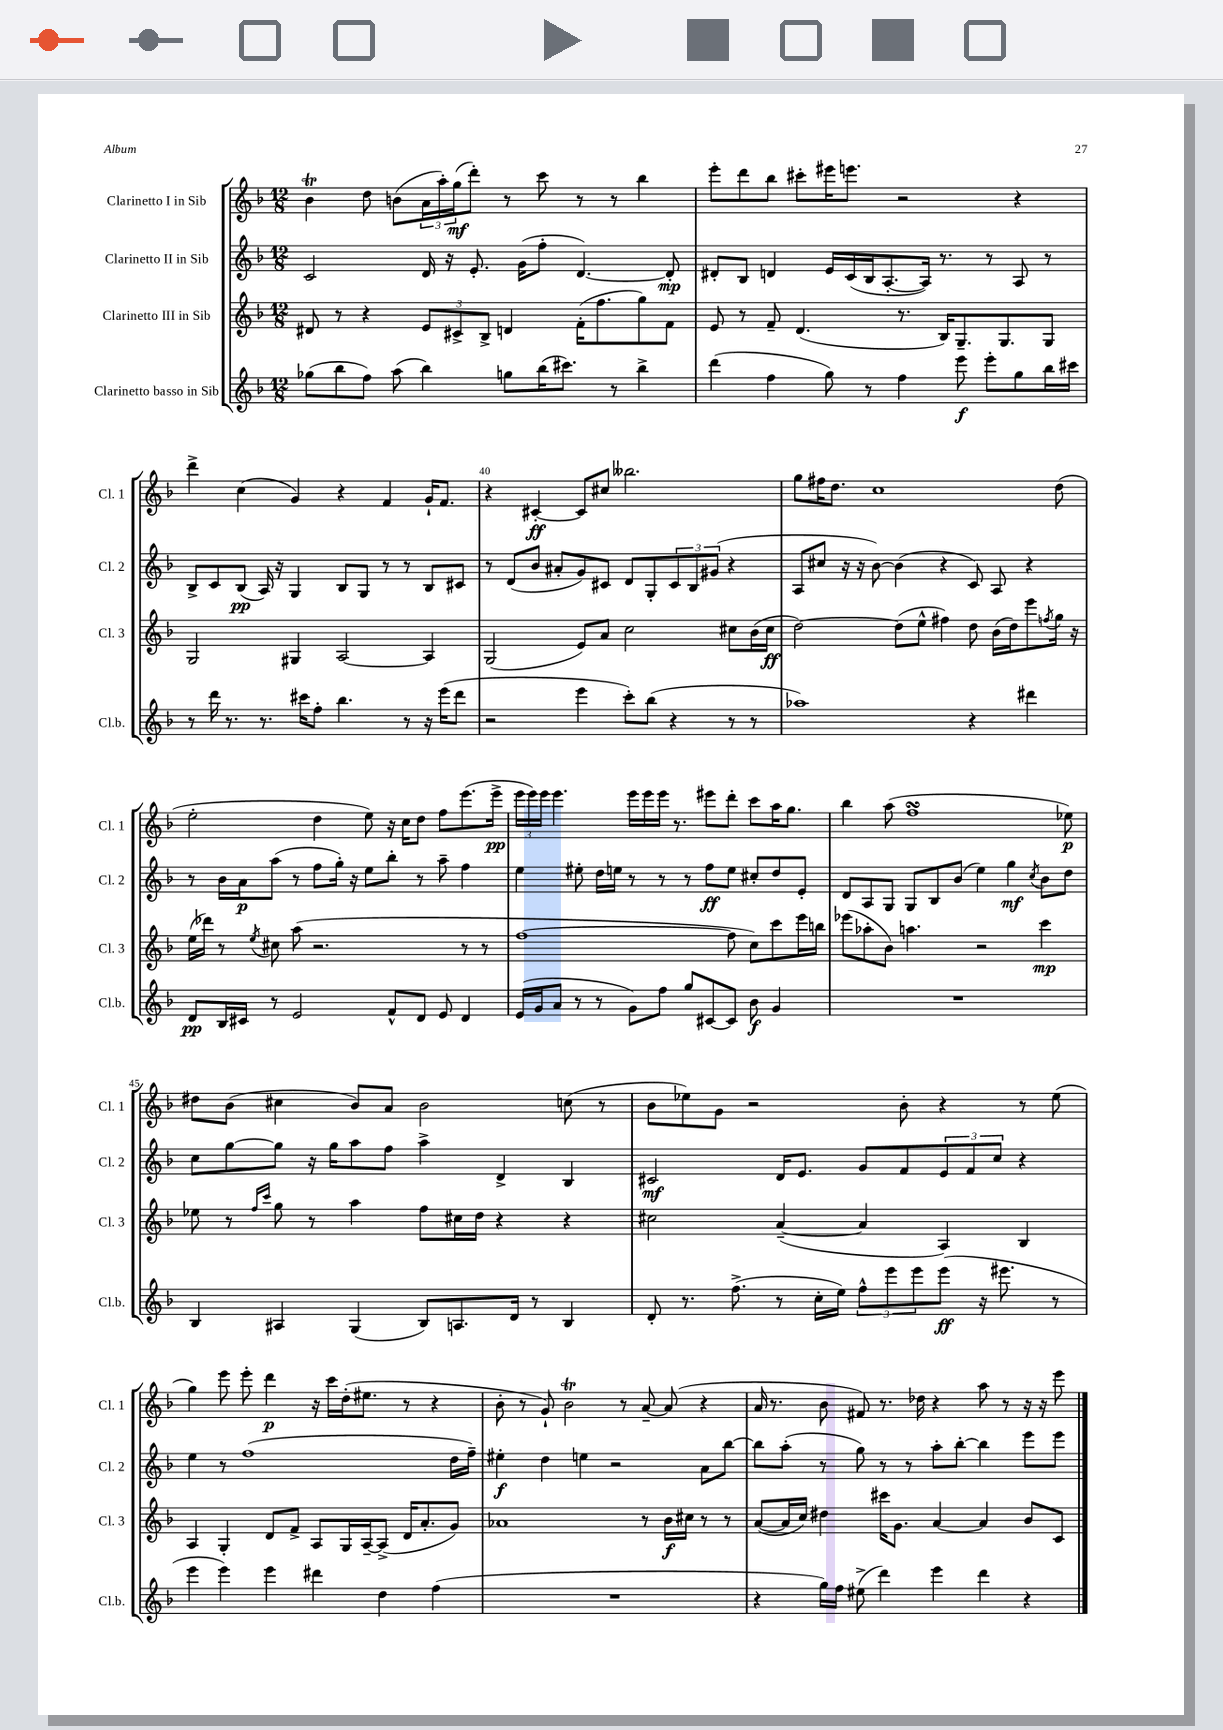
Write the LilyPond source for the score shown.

<<
\new StaffGroup <<
\new Staff = "s0" \with { instrumentName = "Clarinetto I in Sib" shortInstrumentName = "Cl. 1" } {
    \clef treble \key f \major \numericTimeSignature \time 12/8
    bes'4\trill d''8 b'8( \tuplet 3/2 { a'16 a''16-.) g''16\mf( } d'''8-.) r8 c'''8 r8 r8 bes''4 |
    e'''8-. d'''8 bes''8 cis'''8-. eis'''16 e'''8. r2 r4 |
    d'''4-> c''4( g'4) r4 f'4 g'16-! f'8. |
    r4 cis'4~-.\ff cis'8 cis''8 beses''2. |
    g''8 fis''16 d''8. c''1 d''8( |
    e''2-. d''4 e''8) r16 c''16 d''8 f''8 e'''8.( e'''16->\pp |
    \tuplet 3/2 { e'''16 e'''16) e'''16 } e'''4. e'''16 e'''16 e'''16 r8. eis'''8 d'''8-. c'''8 a''16 g''8. |
    bes''4 a''8( f''1\turn ees''8\p) |
    dis''8 bes'8( cis''4 bes'8) a'8 bes'2 c''8( r8 |
    bes'8 ees''8) g'8 r2 bes'8-. r4 r8 ees''8( |
    g''4) e'''8 e'''8-. d'''4\p r16 c'''16 d''16-.( eis''8. r8 r4 |
    bes'8-. r8 g'8-!) bes'2\trill r8 a'8~-- a'8( r4 |
    a'16 r8. bes'8 fis'8) r8. des''16 r4 a''8 r8 r16 r16 e'''8 \bar "|." |
}
\new Staff = "s1" \with { instrumentName = "Clarinetto II in Sib" shortInstrumentName = "Cl. 2" } {
    \clef treble \key f \major \numericTimeSignature \time 12/8
    c'2 d'16 r16 e'8.-. g'16( f''8-. d'4.~) d'8-.\mp |
    dis'8-. bes8 d'4 e'16 c'16( bes16 a8.~-. a16) r8. r8 a8 r8 |
    bes8-> c'8 bes8\pp( a16) r16 g4 bes8 g8 r8 r8 bes8 cis'8 |
    r8 d'8( bes'8 ais'8-. g'8) cis'8 d'8 g8-. \tuplet 3/2 { cis'8 bes8 gis'8( } r4 |
    a8 cis''8 r16 r16 bes'8~) bes'4( r4 c'8) a8 r4 |
    r8 bes'16 a'16\p a''8( r8 f''8 g''16-.) r16 e''8 bes''8-. r8 a''8-- f''4 |
    e''4 eis''8-. d''16 e''16 r8 r8 r8 f''8\ff e''8 cis''8-. d''8 e'8-. |
    d'8 a8 g8 g8 bes8 bes'8( e''4) g''4\mf \acciaccatura { c''8 } bes'8 d''8 |
    c''8 g''8~ g''8 r16 g''16 a''8 f''8 a''4-> d'4-> bes4 |
    cis'2\mf d'16 e'8. g'8 f'8 \tuplet 3/2 { e'8 f'8 c''8 } r4 |
    e''4 r8 f''1( d''16 f''16--) |
    eis''4-.\f d''4 e''4 r2 a'8 bes''8~ |
    bes''8 a''8-.( r8 g''8) r8 r8 a''8-. bes''8~-. bes''4 e'''8 e'''8 \bar "|." |
}
\new Staff = "s2" \with { instrumentName = "Clarinetto III in Sib" shortInstrumentName = "Cl. 3" } {
    \clef treble \key f \major \numericTimeSignature \time 12/8
    dis'8 r8 r4 \tuplet 3/2 { e'8 cis'8-> bes8-> } d'4 f'16-.( f''8. g''8) f'8 |
    e'8 r8 f'8-- d'4.( r8. bes16) g8.-- g8. g8 |
    g2 gis4 a2~ a4 |
    g2( e'8) a'8 c''2 cis''8 bes'16( cis''16\ff |
    d''2~) d''8( e''8-^ fis''4) d''8 bes'16( d''16) e'''8 \acciaccatura { f''8 } g''16 r16 |
    e''16( des'''16) r8 \acciaccatura { e''8 } cis''8 a''8( r2. r8 r8 |
    f''1~ f''8 c''8) c'''8 e'''16 b''16 |
    ees'''8( aes''8-. bes'8) a''4. r2 c'''4\mp |
    ees''8 r8 \grace { f''16 c'''16 } g''8 r8 a''4 f''8 cis''16 d''16 r4 r4 |
    cis''2 a'4~--( a'4 a4) bes4 |
    a4 g4-. d'8 f'8-> a8 g16 a16~-- a8->( d'16 a'8.-. g'8) |
    aes'1 r8 bes'16\f cis''16 r8 r8 |
    a'8~( a'16 c''16) dis''4 cis'''16 g'8. a'4~ a'4 bes'8 c'8 \bar "|." |
}
\new Staff = "s3" \with { instrumentName = "Clarinetto basso in Sib" shortInstrumentName = "Cl.b." } {
    \clef treble \key f \major \numericTimeSignature \time 12/8
    ges''8( bes''8 f''8) a''8( bes''4) g''8 bes''16( cis'''8.) r8 bes''4-> |
    d'''4( f''4 g''8) r8 f''4 e'''8\f e'''8-. g''8 bes''16 cis'''16 |
    r8 d'''16 r8. r8. cis'''16 f''8-. bes''4. r8 r16 e'''16( d'''8 |
    r2 e'''4 c'''8-.) bes''8( r4 r8 r8 |
    aes''1) r4 dis'''4 |
    d'8\pp bes16 cis'16 r8 e'2 f'8-^ d'8 e'8 d'4 |
    e'16( g'16 a'8 r8 r8 g'8) f''8 g''8 cis'8~ cis'8 bes'8\f g'4 |
    R1. |
    bes4 ais4 g4( bes8) a8. d'16 r8 bes4 |
    d'8-. r8. f''8.->( r8 c''16-. e''16) \tuplet 3/2 { f''8-^ e'''8 e'''8 } e'''8\ff( r16 eis'''8. r8 |
    e'''4 e'''4) e'''4 dis'''4 d''4 f''4( |
    R1. |
    r4 g''16) f''16 eis''8->( d'''4) e'''4 d'''4 r4 \bar "|." |
}
>>
>>
\layout { \context { \Score currentBarNumber = #37 \override BarNumber.break-visibility = ##(#f #t #t) barNumberVisibility = #(every-nth-bar-number-visible 5) } }
